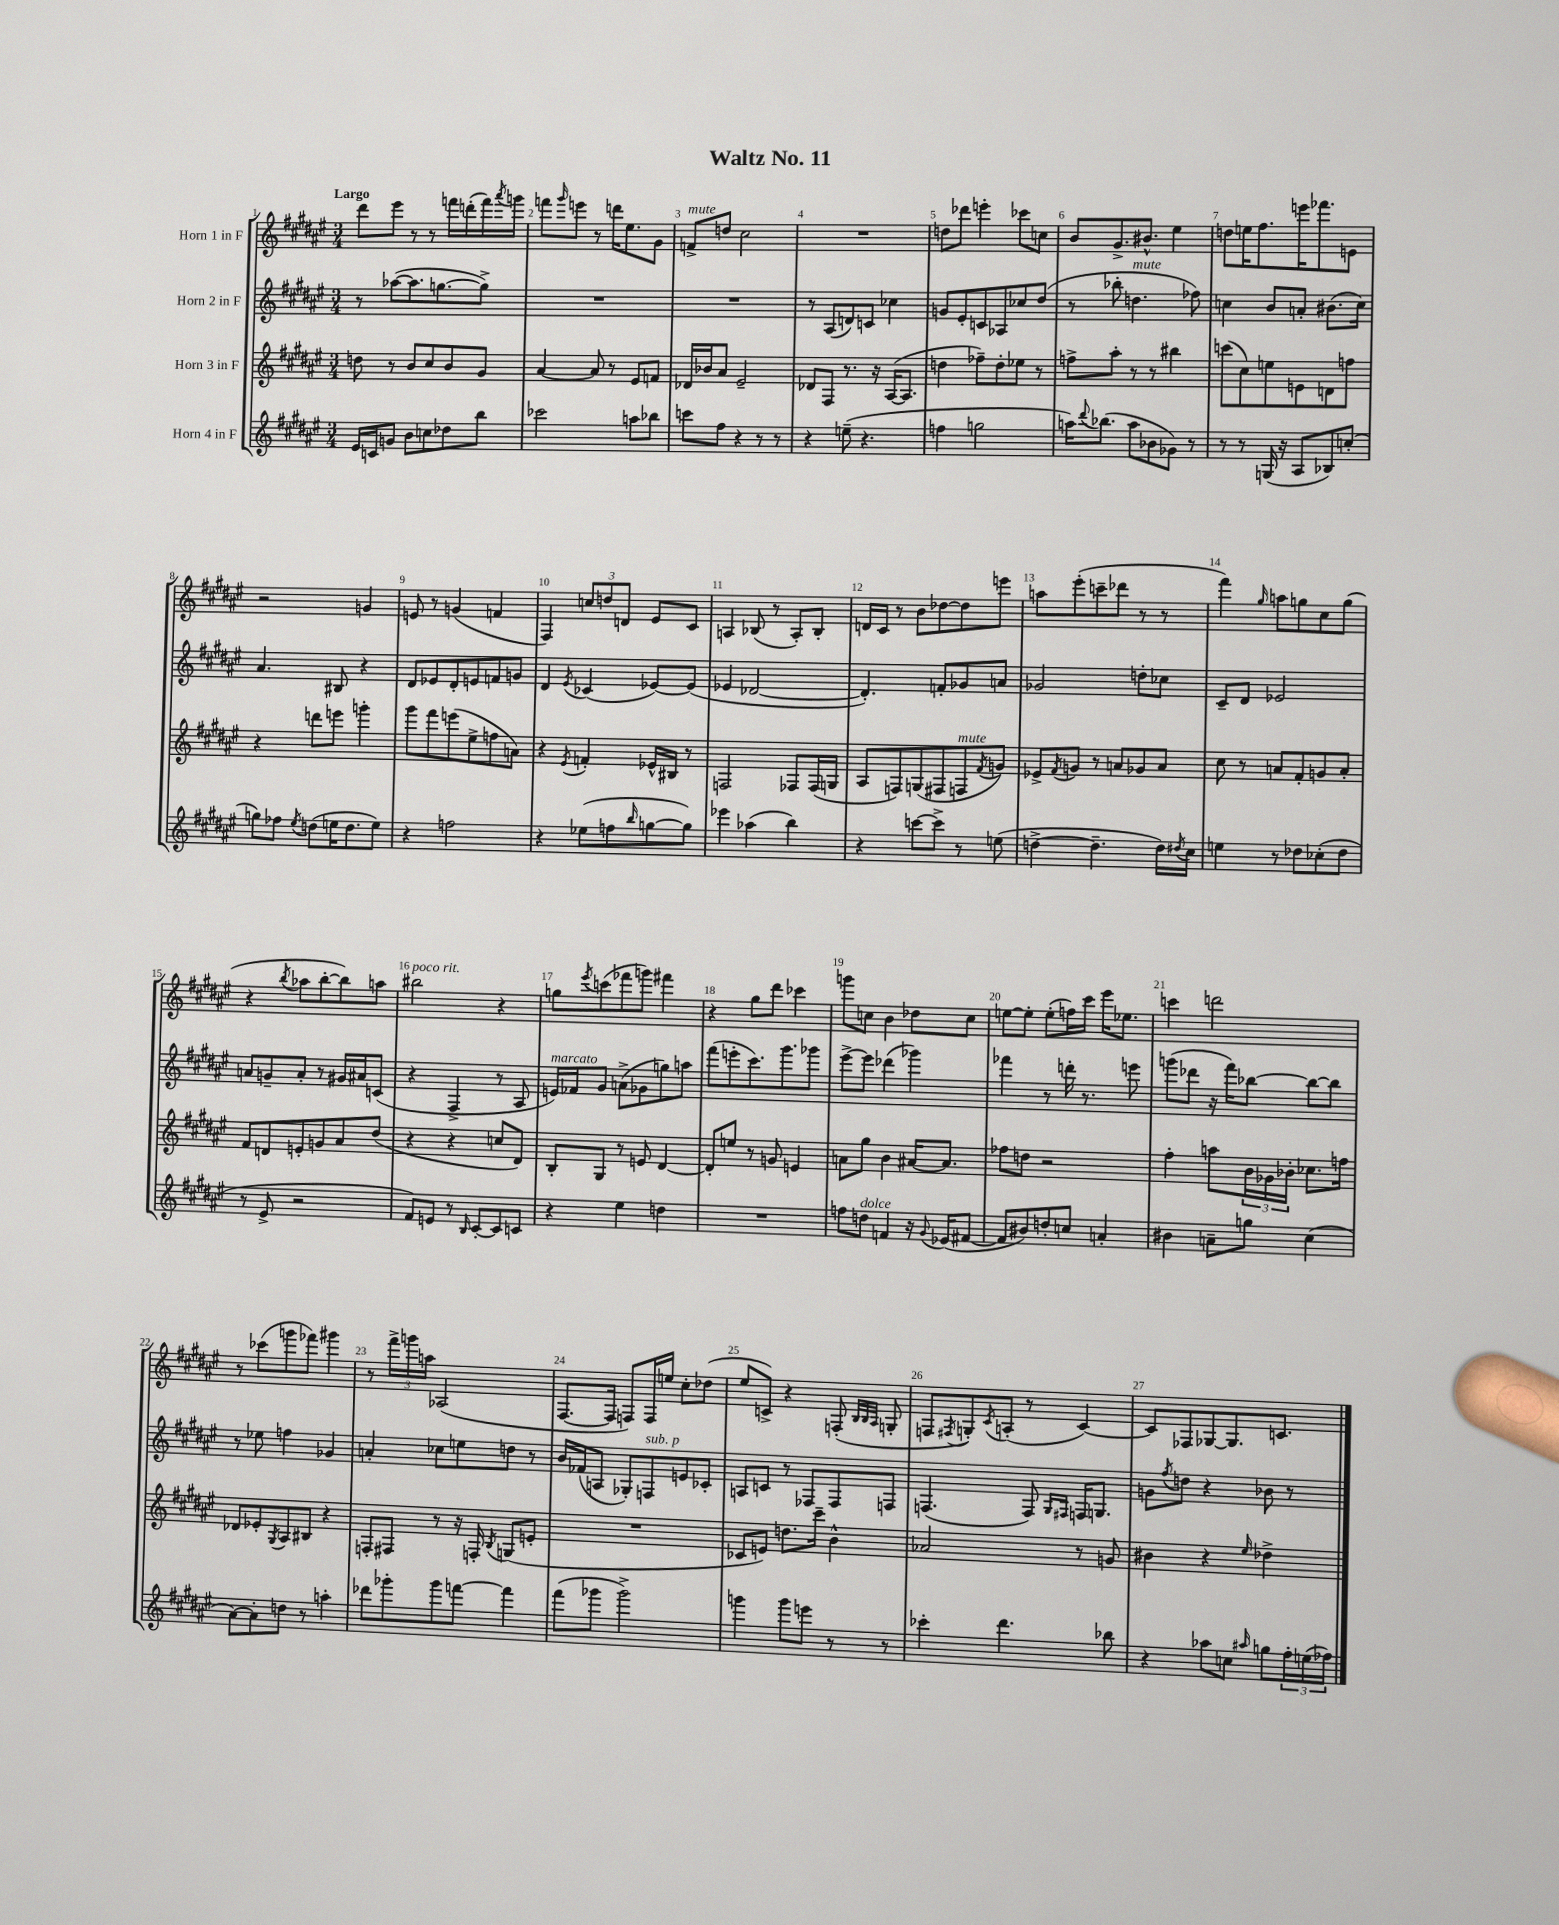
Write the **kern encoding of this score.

**kern	**kern	**kern	**kern
*part4	*part3	*part2	*part1
*staff4	*staff3	*staff2	*staff1
*I"Horn 4 in F	*I"Horn 3 in F	*I"Horn 2 in F	*I"Horn 1 in F
*clefG2	*clefG2	*clefG2	*clefG2
*k[f#c#g#d#a#e#]	*k[f#c#g#d#a#e#]	*k[f#c#g#d#a#e#]	*k[f#c#g#d#a#e#]
*M3/4	*M3/4	*M3/4	*M3/4
=1	=1	=1	=1
!	!	!	!LO:TX:a:B:t=Largo
16e#/LL	8ddn\	8r	8ddd#\L
16cn/J	.	.	.
8gn/J	8r	([8aa-X\L	8eee#\J
8b\L	8b/L	8.aa-\]	8r
8ccn\	8cc#/	.	8r
.	.	[8.ggn\	.
8dd-X\	8b/	.	16fffn\LL
.	.	.	(16dddn'\
8bb\J	8g#/J	8gg^\J])	16fff\)
.	.	.	8qaaa#/
.	.	.	16gggn\JJ
=2	=2	=2	=2
2ccc-X\	[4a#/	2.r	8fffn\L
.	.	.	16qqggg#/
.	.	.	8eeen\J
.	8a#/]	.	8r
.	8r	.	16dddn\KL
.	.	.	8.ee#\
8aan\L	8e#/L	.	.
8bb-X\J	8fn/J	.	8g#\J
=3	=3	=3	=3
!	!	!	!LO:TX:a:i:t=mute
8cccn\L	16d-X/LL	2.r	8fn^/L
.	16b-X/J	.	.
8ff#\J	8a#/J	.	8ddn/J
4r	2e#~/	.	2cc#\
8r	.	.	.
8r	.	.	.
=4	=4	=4	=4
4r	8d-X/L	8r	2.r
.	8F#/J	(8A#/L	.
(8een~\	8.r	8dn/)	.
4.r	.	8cn/J	.
.	16r	.	.
.	([16A#/KL	4cc-X\	.
.	8.A#/J]	.	.
=5	=5	=5	=5
4ffn\	4ddn\	8gn/L	8ddn\L
.	.	8e#'/	8ddd-X\J
2ggn\	8ff-X~\L)	8cn/	4eeen'\
.	8dd'\	8A-X/	.
.	8ee-X\J	8cc-X/	8ccc-X\L
.	8r	(8dd#/J	8ccn\J
=6	=6	=6	=6
16aan\KL)	8ffn^\L	8r	8b/L
8qqddd#/	.	.	.
(8.bb-X\J	.	.	.
.	8aa#'\J	8bb-X'\	8.g#^/
!	!	!LO:TX:a:i:t=mute	!
8aa\L	8r	4.ddn\	.
.	.	.	8.b#X^^/J
8b-X\	8r	.	.
8g-X\J)	4bb#X\	.	4ee#\
8r	.	8ff-X\)	.
=7	=7	=7	=7
8r	(8cccn\L	4ccn\	8ddn\L
8r	8cc#\)	.	16een\K
.	.	.	8.ff#\
(16Gn/	8een\	8b/L	.
16r	.	.	.
8A#/L	8en\	8an'/J	16eeen\K
.	.	.	8.fff-X\
8B-X/)	8dn\	(8.b#X\L	.
(8ccn'/J	8ffn\J	.	8en\J
.	.	16cc\Jk)	.
!!LO:LB:g=z
=8	=8	=8	=8
8ggn\L)	4r	4.a#/	2r
8ff-X\J	.	.	.
8qee#/	.	.	.
(8ddn\L	8dddn\L	.	.
16een\K	8eeen\J	8B#X/	.
8.dd\	.	.	.
.	4gggn'\	4r	4gn/
8ee\J)	.	.	.
=9	=9	=9	=9
4r	8ggg#\L	8d#/L	8en/
.	8fff#\	8e-X/	8r
2ffn\	(8eeen\	8d#'/	(4gn/
.	8ee#^\	8en/	.
.	8ffn\	8fn/	4fn/
.	8an\J)	8gn/J	.
=10	=10	=10	=10
4r	4r	4d#/	4F#/)
.	8qe#/	8qe#/	.
(8ee-X\L	4fn'/	(4c-X/	12ccn/L
.	.	.	12ddn/
8ffn\	.	.	.
.	.	.	12dn/J
16qqbb/	.	.	.
[8ggn\	16e-X^^/LL	[8e-X/L)	8e#/L
.	16B#X/JJ	.	.
8gg\J])	8r	(8e-/J]	8c#/J
=11	=11	=11	=11
4eee-X\	2Fn/	4e-X/	4An/
(4aa-X\	.	[2d-X/	(8B-X/
.	.	.	8r
4bb\)	8F-X/L	.	8A'/L)
.	(16F-/L	.	8B-'/J
.	16Gn/JJ	.	.
=12	=12	=12	=12
4r	8A#/L	4.d-'/])	16dn/LL
.	.	.	16c#/JJ
.	8Fn/)	.	8r
[8cccn\L	(8Gn/	.	8b\L
8ccc^\J]	8F#X/	8fn'/L	[8dd-X\
!	!LO:TX:a:i:t=mute	!	!
8r	8Fn/	8g-X/	8dd-\]
.	8qf#/	.	.
(8een\	8gn/J)	8an/J	8eeen\J
=13	=13	=13	=13
[4ddn^\	8e-X^/L	2g-X/	8aan\L
.	8qf#/	.	.
.	8gn/J	.	(8eee#'\
4.dd~\]	8r	.	8cccn~\
.	8an/L	.	8ddd-X\J
.	8g-X/	8ddn'\L	8r
16dd\LL)	8a/J	8cc-X\J	8r
8qdd#X/	.	.	.
16cc#\JJ	.	.	.
=14	=14	=14	=14
4een\	8cc#\	8c#~/L	4fff#\)
.	8r	8d#/J	.
.	.	.	16qqgg#/
8r	8an/L	2e-X/	8aan\L
8dd-X\L	8f#'/	.	8ggn\
(8cc-X'\	8gn/	.	8cc#\
8dd-\J	8a'/J	.	(8gg\J
!!LO:LB:g=z
=15	=15	=15	=15
8r	8f#/L	8an/L	4r
8e#^/	8dn/	8gn~/	.
.	.	.	8qbb/
2r	8en'/	8a'/J	8aa-X\L
.	8gn/	8r	[8bb'\
.	8a#/	16g#X/LL	8bb\])
.	.	16a#X/J	.
.	(8dd#/J	(8cn/J	8aan\J
=16	=16	=16	=16
!	!	!	!LO:TX:a:i:t=poco rit.
8f#/L)	4r	4r	2bb#X\
8en/J	.	.	.
8r	4r	4F#^/	.
16qqB/	.	.	.
[8c#'/L	.	.	.
8c#/]	8ccn/L	8r	4r
8cn/J	8d#/J)	8A#/	.
=17	=17	=17	=17
!	!	!LO:TX:a:i:t=marcato	!
4r	8B'/L	16en/LL)	8ggn\L
.	.	16f-X/J	.
.	.	.	8qeee#/
.	8G#/J	8g#/J	(8cccn\
4ee#\	8r	(8an^\L	8fff-X\
.	8en/	8g-X\	8gggn\J)
4ddn\	[4d#/	8ggn\)	4fff#X\
.	.	8aan\J	.
=18	=18	=18	=18
2.r	8d#'/L]	(8fff#\L	4r
.	8een/J	8eeen'\	.
.	8r	8.ccc#\)	8gg#\L
.	8gn/	.	8ddd#\J
.	.	8.ggg#\	.
.	4en/	.	4ccc-X\
.	.	8ggg-X\J	.
=19	=19	=19	=19
8ffn\L	8an\L	[8eee#^\L	8gggn\L
!LO:TX:a:i:t=dolce	!	!	!
8ddn\J	8gg#\J	8eee#\J]	8ccn\J
4fn/	4b\	(4ddd-X\	4b\
16r	[16a#X/KL	4ggg-X\)	8dd-X\L
8qqg#/	.	.	.
(16e-X/KL	8.a#/J]	.	.
[8f#X/J	.	.	8cc\J
=20	=20	=20	=20
8f#/L]	8ff-X\L	4fff-X\	[8een\L
8b#X/)	8ddn\J	.	8ee'\J]
8ddn'/	2r	8r	(8ee'\L
8ccn/J	.	16dddn'\	16ffn\L)
.	.	8.r	16ccc#\JJ
4an'/	.	.	16eee#\KL
.	.	.	8.ee-X\J
.	.	8eeen\	.
=21	=21	=21	=21
4b#X\	4ff#'\	(8gggn\L	4cccn\
.	.	8ddd-X\J	.
8an~\L	8aan\L	16r	2dddn\
.	.	16fff#\KL)	.
8ggn\J	24b\L	[8bb-X\J	.
.	24g-X\	.	.
.	24b-X'\JJ	.	.
(4cc#\	8.cc-X\L	8bb-\L_	.
.	.	8bb-\J]	.
.	16ffn\Jk	.	.
!!LO:LB:g=z
=22	=22	=22	=22
[8a#\L)	8d-X/L	8r	8r
8a#'\]	8e-X'/	8ee-X\	(8ccc-X\L
.	8qG#/	.	.
8ddn\J	8A#/	4ffn\	8gggn\
8r	8B#X/J	.	8fff-X\J)
4aan'\	4r	4g-X/	4ggg#X\
=23	=23	=23	=23
8ddd-X\L	8Fn'/L	4an'/	8r
8ggg-X'\	8F#X/J	.	24fff#^\LL
.	.	.	24gggn\
.	.	.	24aan\JJ
8ggg-\	8r	8cc-X\L	(2A-X/
[8fffn\J	16r	8een\	.
.	16Fn'/	.	.
.	8qB/	.	.
4fff\]	(8Gn/L	8ddn\J	.
.	8en'/J	8r	.
=24	=24	=24	=24
(8fff#\L	2.r	16b/LL	[8.F#/L
.	.	(16f-X/J	.
8ggg-X\J	.	8An/J	.
.	.	.	16F#/Jk]
2ggg-^\)	.	8G-X'/L)	8Fn/L)
!	!	!LO:TX:a:i:t=sub. p	!
.	.	8Fn/	16F/L
.	.	.	16een/JJ
.	.	8en/	8cc#'\L
.	.	8c-X'/J	(8dd-X\J
=25	=25	=25	=25
4gggn\	8c-X/L	8An/L	8ee#/L
.	8en/J)	8cn/J	8cn^/J)
8ggg\L	8.ddn\L	8r	4r
8eeen\J	.	8F-X/L	.
.	16ccc#~\Jk	.	.
8r	4b^^\	8F-/	(8Fn'/
.	.	.	32qqB/LLL
.	.	.	32qqB/
.	.	.	32qqA#/JJJ
8r	.	8Fn/J	8Gn'/
=26	=26	=26	=26
4ccc-X'\	2a-X/	(4.Fn/	8Fn/L
.	.	.	8qF#X/
.	.	.	8Gn'/)
.	.	.	8qc#/
4.ddd#\	.	.	(8An'/J
.	.	8F/)	8r
.	.	16qqG#/LL	.
.	.	16qqF#X/JJ	.
.	8r	16Fn/KL	[4c#/)
.	.	8.Gn/J	.
8bb-X\	8gn/	.	.
=27	=27	=27	=27
4r	4b#X\	8gn\L	8c#/L]
.	.	8qff#/	.
.	.	8ddn\J	8F-X/
8aa-X\L	4r	4r	[8G-X/
8ccn\J	.	.	8.G-/]
16qqaa#X/	16qqee#/	.	.
8ggn\L	4dd-X^\	8b-X\	.
.	.	.	8.cn/J
24ff#'\L	.	8r	.
(24een\	.	.	.
24ff-X\JJ)	.	.	.
==	==	==	==
*-	*-	*-	*-
